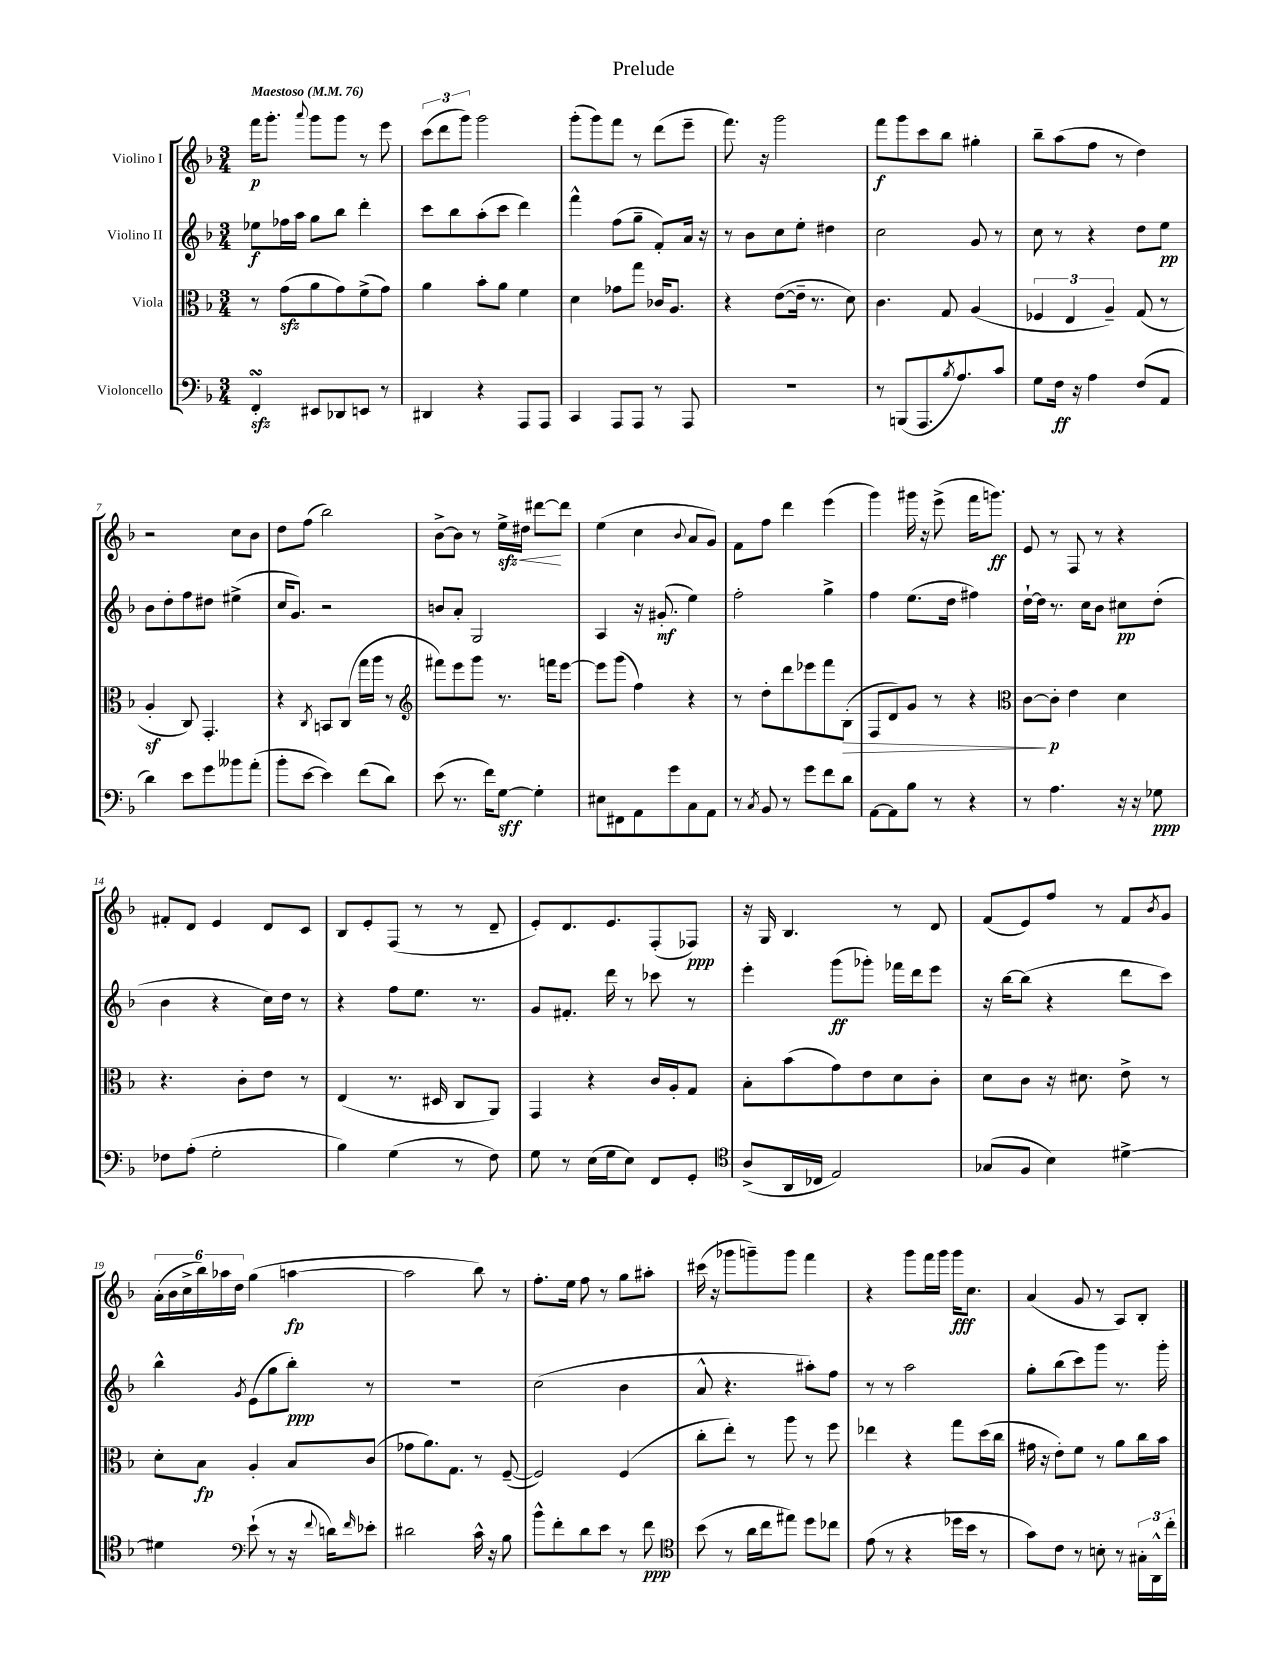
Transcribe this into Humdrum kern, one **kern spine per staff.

**kern	**kern	**kern	**kern
*staff4	*staff3	*staff2	*staff1
*clefF4	*clefC3	*clefG2	*clefG2
*k[b-]	*k[b-]	*k[b-]	*k[b-]
*M3/4	*M3/4	*M3/4	*M3/4
*MM76	*MM76	*MM76	*MM76
4FF'	8r	8ee-	16fff
.	.	.	8.ggg'
.	(8g	16ff-	.
.	.	16aa	.
.	.	.	8qqaaa
8EE#	8a	8gg	8ggg
8DD-	8g)	8bb-	8ggg
8EE	(8f^	4ddd'	8r
8r	8g)	.	8eee
=	=	=	=
4DD#	4a	8ccc	(12ccc
.	.	.	12ddd
.	.	8bb-	.
.	.	.	12ggg)
4r	8b-'	(8aa'	2ggg
.	8a	8ccc	.
8AAA	4f	4ddd)	.
8AAA	.	.	.
=	=	=	=
4CC	4d	4fff^^	(8ggg'
.	.	.	8ggg)
8AAA	8g-	(8ff	8fff
8AAA	8gg	8gg~	8r
8r	16c-	8f')	(8ddd
.	8.A	.	.
8AAA	.	16a	8eee~
.	.	16r	.
=	=	=	=
2.r	4r	8r	8.fff)
.	.	8b-	.
.	.	.	16r
.	([8e	8cc	2ggg
.	16e~]	8ee'	.
.	8.r	.	.
.	.	4dd#	.
.	8d)	.	.
=	=	=	=
8r	4.c	2cc	8fff
(8BBB	.	.	8ggg
8.AAA	.	.	8ccc
.	8G	.	8bb-
8qB-	.	.	.
8.A)	.	.	.
.	(4A	8g	4gg#'
8c	.	8r	.
=	=	=	=
8G	6F-	8cc	8bb-~
16F	.	8r	(8aa
.	6E	.	.
16r	.	.	.
4A	.	4r	8ff
.	6A~)	.	.
.	.	.	8r
(8F	(8G	8dd	4dd)
8AA	8r	8ee	.
=	=	=	=
4d)	4A'	8b-	2r
.	.	8dd'	.
8e	8C)	8ff	.
8g	4.GG'	8dd#	.
8b--	.	(4ee#^	8cc
(8a'	.	.	8b-
=	=	=	=
8b-'	4r	16cc	8dd
.	.	8.g)	.
[8e	.	.	(8ff
.	8qC	.	.
4e])	8BB	2r	2bb-)
.	(8C	.	.
(8f	16gg	.	.
.	16aa	.	.
8d)	8r	.	.
=	=	=	=
*	*clefG2	*	*
(8e	8fff#)	8b	[8b-^
8.r	8eee	8a'	8b-]
.	8ggg	2G	8r
16f)	.	.	.
[8G	8.r	.	16ee^
.	.	.	16dd#
4G']	.	.	[8ddd#
.	16fff	.	.
.	[8eee	.	8ddd#]
=	=	=	=
8E#	8eee]	4A	(4ee
8FF#	(8ggg	.	.
8AA	4ff)	16r	4cc
.	.	(8.g#'	.
8g	.	.	.
.	.	.	8qqb-
8C	4r	4ee)	8a
8AA	.	.	8g)
=	=	=	=
8r	8r	2ff'	8f
8qC	.	.	.
8BB-	8dd'	.	8ff
8r	8ddd	.	4ddd
8g	8eee-	.	.
8f	8fff	4gg^	(4eee
8d	(8B-'	.	.
=	=	=	=
[8AA	8F	4ff	4ggg)
8AA]	8d)	.	.
8B-	8g	(8.ee	16ggg#
.	.	.	16r
8r	8r	.	(8eee^
.	.	16dd	.
4r	4r	4ff#)	16fff
.	.	.	8.ggg)
=	=	=	=
*	*clefC3	*	*
8r	[8c	[16dd`	8e
.	.	16dd]	.
4.A	8c']	8.r	8r
.	4e	.	8F
.	.	16cc	.
.	.	8b-	8r
16r	4d	8cc#	4r
16r	.	.	.
8G-	.	(8dd'	.
=	=	=	=
8F-	4.r	4b-	8f#'
(8A'	.	.	8d
2G'	.	4r	4e
.	8c'	.	.
.	8e	16cc)	8d
.	.	16dd	.
.	8r	8r	8c
=	=	=	=
4B-)	(4E	4r	8B-
.	.	.	8e'
(4G	8.r	8ff	(8F
.	.	8.ee	8r
.	16D#	.	.
8r	8C	.	8r
.	.	8.r	.
8F)	8AA)	.	8d~
=	=	=	=
8G	4GG	8g	8e')
8r	.	8.f#'	8.d
(16E	4r	.	.
16G	.	16ddd	8.e
8E)	.	8r	.
8FF	16c	8ccc-	(8F'
.	16A'	.	.
8GG'	8G	8r	8F-)
=	=	=	=
*clefC4	*	*	*
(8A^	8B-'	4eee'	16r
.	.	.	16G
16AA	(8b-	.	4.B-
16C-	.	.	.
2E)	8g)	(8ggg	.
.	8e	8ggg-')	.
.	8d	16fff-	8r
.	.	16ddd	.
.	8c'	8eee	8d
=	=	=	=
(8G-	8d	16r	(8f
.	.	[16bb-	.
8F	8c	(8bb-]	8e)
4B-)	16r	4r	8ff
.	8.d#	.	.
.	.	.	8r
[4d#^	8e^	8ddd	8f
.	.	.	8qb-
.	8r	8ccc)	8g
=	=	=	=
4d#]	8d'	4bb-^^	(24a'
.	.	.	24b-
.	.	.	24cc^
.	8B-	.	24bb-)
.	.	.	24aa-
.	.	.	24dd
*clefF4	*	*	*
.	.	8qg	.
(8e`	4A'	(8e	(4gg
8r	.	8gg	.
16r	8B-	8bb-')	[4aa
8qqf	.	.	.
16d)	.	.	.
16qqf	.	.	.
8e-'	(8c	8r	.
=	=	=	=
2d#	8g-	2.r	2aa]
.	8.a)	.	.
.	8.G	.	.
16c^^	8r	.	8bb-)
16r	.	.	.
8B-	([8F~	.	8r
=	=	=	=
8b-^^	2F])	(2cc	8.ff'
8f'	.	.	.
.	.	.	16ee
8d	.	.	8ff
8e	.	.	8r
8r	(4F	4b-	8gg
8f	.	.	8aa#'
=	=	=	=
*clefC4	*	*	*
(8b-	8cc'	8a^^	(16ccc#
.	.	.	16r
8r	8ee')	4.r	8ggg-
16a	8r	.	8ggg~)
16cc	.	.	.
8ee#)	8aa	.	8ggg
8dd	8r	8aa#')	4fff
8cc-	8ff	8ff	.
=	=	=	=
(8e	4ee-	8r	4r
8r	.	8r	.
4r	4r	2aa	8ggg
.	.	.	16fff
.	.	.	16ggg
16dd-	8gg	.	16ggg
16b-	.	.	8.cc
8r	(16dd	.	.
.	16cc	.	.
=	=	=	=
8g)	16g#	8gg'	(4a
.	16r	.	.
8c	8e')	(8bb-	.
8r	8f	8ccc)	8g
8B'	8r	8ggg	8r
8r	8a	8.r	8A)
24G#'	16cc	.	8B-'
24AA^^	.	.	.
.	16b-	16ggg'	.
24cc'	.	.	.
==	==	==	==
*-	*-	*-	*-
